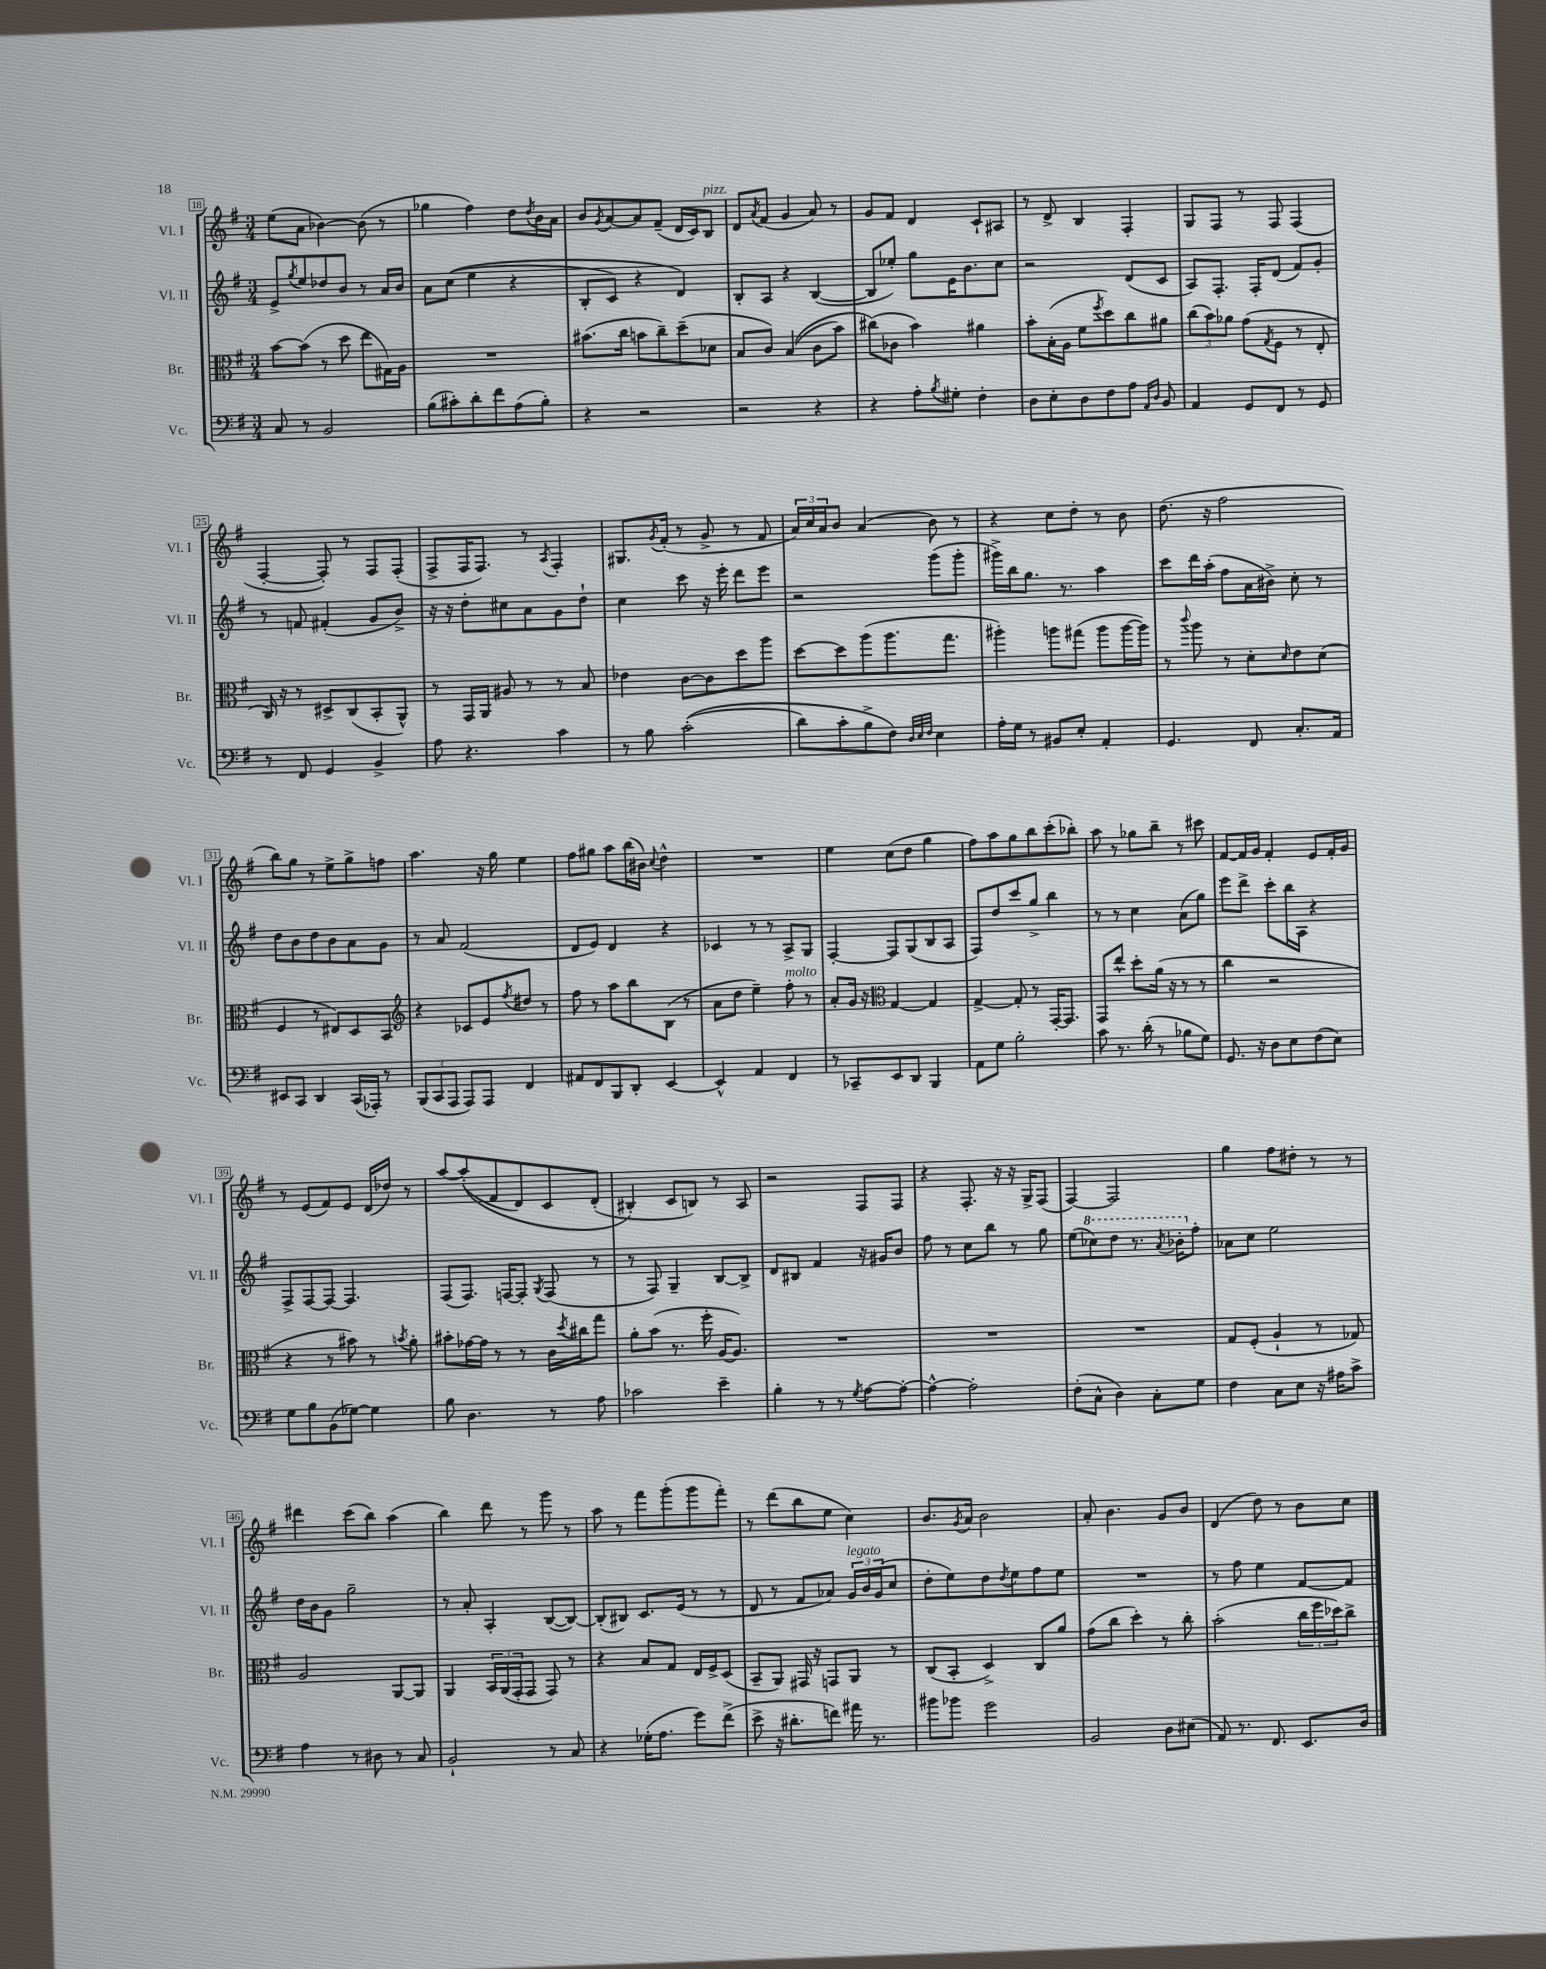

**kern	**kern	**kern	**kern
*part4	*part3	*part2	*part1
*staff4	*staff3	*staff2	*staff1
*I"Vc.	*I"Br.	*I"Vl. II	*I"Vl. I
*I'Vc.	*I'Br.	*I'Vl. II	*I'Vl. I
*clefF4	*clefC3	*clefG2	*clefG2
*k[f#]	*k[f#]	*k[f#]	*k[f#]
*M3/4	*M3/4	*M3/4	*M3/4
=18	=18	=18	=18
8C/	[8b\L	8e^/L	(8ee\L
.	.	8qgg/	.
8r	(8b\J]	8ee/	8a\J
2BB/	8r	8dd-X/	[4b-X\)
.	8dd\	8b/J	.
.	8ee\L	8r	(8b-\]
.	16G#X\L)	16a/LL	8r
.	16A\JJ	16b/JJ	.
=19	=19	=19	=19
(8B\L	2.r	8a\L	4gg-X\
8c#X'\)	.	((8cc\J	.
8d'\	.	4ee\	4ff#\)
8f#\	.	.	.
(8A\	.	4r	8dd\L
.	.	.	8qdd/
8B'\J)	.	.	16b\L
.	.	.	16a\JJ
=20	=20	=20	=20
4r	(8.b#X\L	8B'/L	8b/L
.	.	.	8qg/
.	.	8c/J)	[8a/
.	16cc\Jk	.	.
2r	8bn\L	4r	8a/]
.	8cc~\)	.	(8f#~/J
.	(8dd~\	4d/)	16d/LL
.	.	.	16c/J)
!	!	!	!LO:TX:a:i:t=pizz.
.	8d-X\J	.	8B/J
=21	=21	=21	=21
2r	8B/L	8B'/L	8d/L
.	.	.	8qa/
.	8c/J)	8A/J	(8f#/J
.	((4B/	4r	4g/
4r	8c\L	([4B/	8a/)
.	8b\J)	.	8r
=22	=22	=22	=22
4r	(8cc#X\L)	8B/L]	8g/L
.	8c-X\J	8ee-X'/J)	8f#/J
8A'\L	4b\)	8gg\L	4d/
8qB/	.	.	.
8G#X'\J	.	16e\K	.
.	.	8.b\	.
4F#'\	4a#X\	.	8c`/L
.	.	8cc\J	8A#X/J
=23	=23	=23	=23
8D\L	8b'\L	2r	8r
8E'\	(16B'\L	.	8d^/
.	16A\JJ	.	.
8D\	8f#\L	.	4B/
.	8qff#/	.	.
8F#\	8dd\)	.	.
8A\J	8cc\	(8d/L	4F#'/
16qqAA/LL	.	.	.
16qqD/JJ	.	.	.
8BB/	8a#X\J	8c/J	.
=24	=24	=24	=24
4AA/	(12cc\L	8A/L)	8G/L
.	12b\)	.	.
.	.	8.F#'/J	8F#/J
.	12a-X\J	.	.
8GG/L	(8g\L	.	8r
.	.	16F#'/KL	.
.	8qG/	.	.
8FF#/J	8F#\J	(8d/J	8F#/
8r	8r	8f#/L)	(4F#/
8GG/	8E'/	8g'/J	.
!!LO:LB:g=z
=25	=25	=25	=25
8r	16C/)	8r	[4F#'/
.	16r	.	.
8FF#/	8r	8fn/	.
4GG/	8D#X^/L	(4f#X'/	8F#'/])
.	(8C/	.	8r
4BB^/	8BB'/	8g/L	8F#/L
.	8AA^^/J)	8b^/J)	(8F#'/J
=26	=26	=26	=26
8A\	8r	16r	8F#^/L
.	.	16r	.
4.r	16GG/LL	8dd'\L	16F#/K
.	16AA/JJ	.	8.F#/J)
.	8A#X/	8cc#X\	.
.	8r	8a\	8r
.	.	.	8qA/
4c\	8r	8g\	4F#'/
.	8B/	8dd`\J	.
=27	=27	=27	=27
8r	4e-X\	4cc\	8.G#X/L
8B\	.	.	.
.	.	.	8qg/
.	.	.	(16f#'/Jk
((2c'\	[8c\L	8ccc\	8r
.	8c\]	16r	8g^/
.	.	16eee'\	.
.	8dd\	8ddd\L	8r
.	8aa\J	8eee\J	8f#/
=28	=28	=28	=28
8d\L)	[8dd\L	2r	24a/LL)
.	.	.	24cc/
.	.	.	24a/J
8c'\	8dd\]	.	8b/J
8B^\	(8aa\	.	(4a/
8F#\J)	8.aa\	.	.
32qqD/LLL	.	.	.
32qqE/	.	.	.
32qqF#/JJJ	.	.	.
4E\	.	(8ggg\L	8b\)
.	8.gg\J	.	.
.	.	8ggg'\J	8r
=29	=29	=29	=29
16A'\LL	4aa#X'\)	16ggg#X^\LL)	4r
16G\JJ	.	16bb\J	.
8r	.	8.gg\J	.
8BB#X/L	8aan\L	.	8cc\L
.	.	8.r	.
8E'/J	(8gg#X\J	.	8dd'\J
4AA'/	8aa\L	4aa\	8r
.	[16aa\L	.	8b\
.	16aa\JJ])	.	.
=30	=30	=30	=30
4.GG/	8r	8ccc\L	(8.dd\
.	8qqccc/	.	.
.	8aa\	16ddd\L	.
.	.	(16aa'\JJ	16r
.	8r	8ff#\L	2ff#\
8FF#/	8d'\L	16a\L	.
.	.	16b#X^\JJ)	.
.	16qqd/	.	.
8.C'/L	8e\	8cc'\	.
.	(8d\J	8r	.
16AA/Jk	.	.	.
!!LO:LB:g=z
=31	=31	=31	=31
8EE#X/L	4F#/	8dd\L	8bb\L)
8CC/J	.	8b\	8gg\J
4DD/	8r	8dd\	8r
.	8E#X/L)	8b\	8ee^\L
(16CC/LL	8D/	8a\	8gg^\
16AAA-X'/JJ)	.	.	.
8r	8BB/J	8g\J	8ffn\J
=32	=32	=32	=32
*	*clefG2	*	*
(12BBB/L	4r	8r	4.aa\
12CC/	.	.	.
.	.	8a/	.
12AAA/J	.	.	.
8AAA/L)	8c-X/L	(2f#/	.
8AAA/J	8e/	.	16r
.	.	.	16gg\
.	8qff#/	.	.
4FF#/	8dd#X/J	.	4ee\
.	8r	.	.
=33	=33	=33	=33
8AA#X/L	8ff#\	8d/L	8ff#\L
8FF#/	8r	8e/J)	8gg#X\J
8BBB/	8aa\L	4d/	8aa\L
8DD'/J	8bb\	.	(16bb\L
.	.	.	16b#X\JJ)
.	.	.	8qqcc/
[4EE/	(8B\J	4r	4dd^^\
.	8r	.	.
=34	=34	=34	=34
4EE^^/]	8a\L	4c-X/	2.r
.	8dd\J	.	.
4AA/	4ee~\)	8r	.
.	.	8r	.
!	!LO:TX:a:i:t=molto	!	!
4FF#/	8ff#'\	8A^/L	.
.	8r	8G/J	.
=35	=35	=35	=35
8r	8a'/L	[4F#'/	4ee\
8CC-X~/L	16g/Jk	.	.
.	16r	.	.
*	*clefC3	*	*
8EE/	[4G/	8F#/L]	(8cc\L
8DD/J	.	(8G/	8dd\J
4BBB/	4G/]	8B/	4gg\
.	.	8A/J	.
=36	=36	=36	=36
8AA\L	[4G^/	8F#/L)	8ff#\L)
8G\J	.	8dd/	8aa\
2B'\	8G'/]	8ccc/	8gg\
.	8r	8gg^/J	8bb\
.	[16GG'/KL	4bb\	(8ccc'\
.	8.GG/J]	.	.
.	.	.	8bb-X'\J)
=37	=37	=37	=37
8c\	8GG/L	8r	8aa\
8.r	8ee^^/J	8r	8r
.	8dd'\L	4cc\	8gg-X\L
(16d'\	.	.	.
8r	(16a\Jk	.	8bb~\J
.	16r	.	.
8B-X\L	8r	(8a\L	8r
8G\J)	8r	8gg\J)	8ccc#X\
=38	=38	=38	=38
8.GG/	4cc\	8eee\L	[8f#/L
.	.	8ddd^\J	16f#/L]
16r	.	.	16g/JJ
8D\L	2r	8ccc'\L	4f#'/
8E\	.	16bb\L	.
.	.	16A\JJ	.
(8F#\	.	4r	8e/L
8E\J)	.	.	16f#'/L
.	.	.	16g/JJ
!!LO:LB:g=z
=39	=39	=39	=39
8G\L	4r	8F#^/L	8r
8B\	.	[8F#/	(8e/L
(8BB\	8r	8F#/J_	8f#/)
[8G-X\J)	8b#X\)	4.F#/]	8e/J
4G-\]	8r	.	(16d/LL
.	.	.	16dd-X/JJ)
.	8qbn/	.	.
.	8a'\	.	8r
=40	=40	=40	=40
8B\	8b#X'\L	(8F#/L	[8aa/L
4.D\	[16g-X\L	8.F#/J)	((8aa'/]
.	16g-\JJ]	.	.
.	8r	.	8f#/
.	.	[16Fn/KL	.
.	8r	8F'/J]	8d/)
.	.	8qG/	.
8r	16c\LL	(8F/	8c/
.	8qdd/	.	.
.	16cc#X\J	.	.
8A\	8gg\J	8r	(8d'/J
=41	=41	=41	=41
2c-X\	8a'\L	8r	4B#X'/)
.	(8b\J	8F#/)	.
.	8.r	4G~/	8c/L
.	.	.	8Bn/J)
.	16ff#'\	.	.
4e~\	[16A/KL	[8B/L	8r
.	8.A/J])	.	.
.	.	8B^/J]	8A/
=42	=42	=42	=42
4B'\	2.r	8d/L	2r
.	.	8B#X/J	.
8r	.	4f#/	.
8r	.	.	.
8qG/	.	.	.
[8A\L	.	16r	8F#/L
.	.	16g#X/KL	.
8A'\J_	.	8b/J	8F#/J
=43	=43	=43	=43
4A^^\_	2.r	8ff#\	4r
.	.	8r	.
2A'\]	.	8cc\L	8.F#'/
.	.	8bb\J	.
.	.	.	16r
.	.	8r	16r
.	.	.	16G^/KL
.	.	8gg\	(8F#/J
=44	=44	=44	=44
(8F#'\L	2.r	(8ee\L	[4F#/)
*	*	*8va	*
8C^^\J	.	8ccc-X\)	.
4D\)	.	8ddd\J	2F#/]
.	.	8.r	.
8C'\L	.	.	.
.	.	8qaa/	.
.	.	16bb-X'\KL	.
*	*	*X8va	*
8G\J	.	8ff#'\J	.
=45	=45	=45	=45
4F#\	8G/L	8a-X\L	4gg\
.	(8F#'/J	8cc\J	.
8C\L	4A`/	2ee\	8ff#\L
8E\J	.	.	8dd#X'\J
16r	8r	.	8r
16A#X\KL	.	.	.
8c^\J	8G-X/)	.	8r
!!LO:LB:g=z
=46	=46	=46	=46
4A\	2A/	16dd\LL	4ddd#X\
.	.	16b\J	.
.	.	8g\J	.
8r	.	2gg~\	(8ccc\L
8D#X\	.	.	8bb\J)
8r	[8AA/L	.	(4aa\
8C/	8AA/J]	.	.
=47	=47	=47	=47
2BB`/	4AA/	8r	4bb\)
.	.	8a'/	.
.	24BB/LL	4A'/	8ddd\
.	(24AA/	.	.
.	24GG'/J	.	.
.	8GG/J	.	8r
8r	8GG/)	([8B/L	8ggg\
8C/	8r	8B/J_)	8r
=48	=48	=48	=48
4r	4r	(8B'/L]	8aa\
.	.	8B#X/J)	8r
(16G-X'\KL	8B/L	8.c/L	8fff#\L
8.A\J	.	.	.
.	8G/J	.	(8ggg'\
.	.	(16e/Jk	.
8g\L)	16E/LL	8r	8ggg\
.	16F#^/J	.	.
(8f#^\J	(8D/J	8r	8fff#'\J)
=49	=49	=49	=49
8e^\	8BB~/L	8d/	8r
16r	8AA/J)	8r	(8ddd\L
8.d#X'\L	.	.	.
.	16GG#X/	8f#/L	8bb\
.	16r	.	.
8fn\J)	8GGn/L	8a-X/J)	8ee\J
!	!	!LO:TX:a:i:t=legato	!
16a#X\	8AA/J	24g/LL	4cc\)
.	.	24b/	.
8.r	.	.	.
.	.	(24g/J	.
.	8r	8cc/J	.
=50	=50	=50	=50
8b#X\L	(8C/L	8dd'\L	8.b/L
8b-X\J	8BB'/J	8ee\)	.
.	.	.	8qg/
.	.	.	16a/Jk
2g\	4D^/)	8dd\	2b\
.	.	8qdd/	.
.	.	8ee\	.
.	8C/L	8ff#\	.
.	8a/J	8ee\J	.
=51	=51	=51	=51
2BB/	(8g\L	2.r	8a'/
.	8cc\J	.	4.b\
.	4dd'\)	.	.
8D\L	8r	.	8g/L
(8E#X\J	8cc'\	.	8b/J
=52	=52	=52	=52
8AA/)	(2b'\	8r	(4d/
8.r	.	8ff#\	.
.	.	4ee\	8dd\)
8.FF#/	.	.	.
.	.	.	8r
8.EE/L	24cc\LL	[8f#/L	8b\L
.	24ff#\	.	.
.	24dd-X\J)	.	.
.	8cc^\J	8f#/J]	8cc\J
16D/Jk	.	.	.
==	==	==	==
*-	*-	*-	*-
